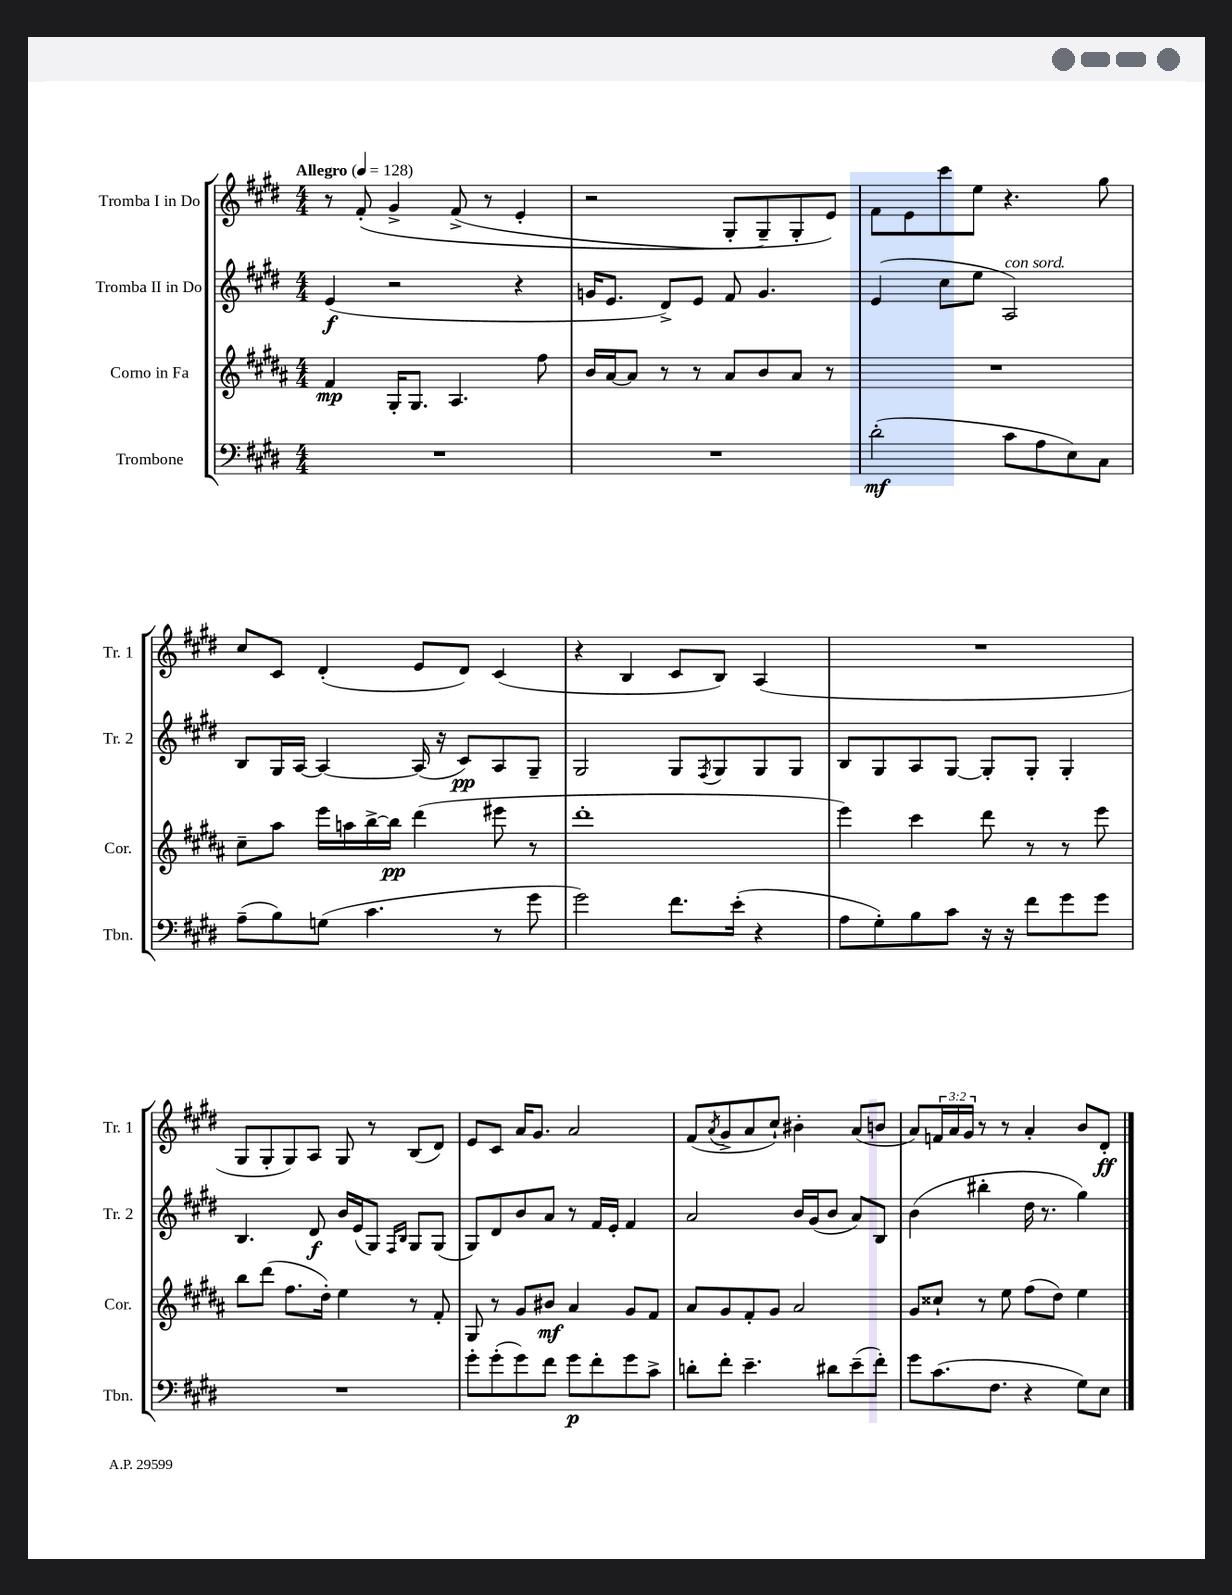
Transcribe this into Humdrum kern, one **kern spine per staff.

**kern	**dynam	**kern	**dynam	**kern	**dynam	**kern	**dynam
*part4	*part4	*part3	*part3	*part2	*part2	*part1	*part1
*staff4	*staff4	*staff3	*staff3	*staff2	*staff2	*staff1	*staff1
*I"Trombone	*	*I"Corno in Fa	*	*I"Tromba II in Do	*	*I"Tromba I in Do	*
*I'Tbn.	*	*I'Cor.	*	*I'Tr. 2	*	*I'Tr. 1	*
*clefF4	*	*clefG2	*	*clefG2	*	*clefG2	*
*k[f#c#g#d#]	*	*k[f#c#g#d#a#]	*	*k[f#c#g#d#]	*	*k[f#c#g#d#]	*
*M4/4	*	*M4/4	*	*M4/4	*	*M4/4	*
*MM128	*	*MM128	*	*MM128	*	*MM128	*
=1	=1	=1	=1	=1	=1	=1	=1
!	!	!	!	!	!	!LO:TX:a:B:t=Allegro	!
1r	.	4f#/	mp	(4e/	f	8r	.
.	.	.	.	.	.	(8f#'/	.
.	.	16G#'/KL	.	2r	.	4g#^/	.
.	.	8.G#/J	.	.	.	.	.
.	.	4.A#/	.	.	.	(8f#^/	.
.	.	.	.	.	.	8r	.
.	.	.	.	4r	.	4e'/	.
.	.	8ff#\	.	.	.	.	.
=2	=2	=2	=2	=2	=2	=2	=2
1r	.	16b/LL	.	16gn/KL	.	2r	.
.	.	[16a#/J	.	8.e/J	.	.	.
.	.	8a#/J]	.	.	.	.	.
.	.	8r	.	8d#^/L)	.	.	.
.	.	8r	.	8e/J	.	.	.
.	.	8a#/L	.	8f#/	.	8G#'/L	.
.	.	8b/	.	4.g/	.	8G#~/)	.
.	.	8a#/J	.	.	.	8G#'/	.
.	.	8r	.	.	.	8e/J)	.
=3	=3	=3	=3	=3	=3	=3	=3
(2d#'\	mf	1r	.	(4e/	.	8f#\L	.
.	.	.	.	.	.	8e\	.
.	.	.	.	8cc#\L	.	8ccc#\	.
.	.	.	.	8ee\J	.	8ee\J	.
!	!	!	!	!LO:TX:a:i:t=con sord.	!	!	!
8c#\L	.	.	.	2A/)	.	4.r	.
8A\	.	.	.	.	.	.	.
8E\)	.	.	.	.	.	.	.
8C#\J	.	.	.	.	.	8gg#\	.
!!LO:LB:g=z
=4	=4	=4	=4	=4	=4	=4	=4
(8A~\L	.	8cc#~\L	.	8B/L	.	8cc#/L	.
8B\)	.	8aa#\J	.	16G#/L	.	8c#/J	.
.	.	.	.	[16A/JJ	.	.	.
(8Gn\J	.	16eee\LL	.	4A/_	.	(4d#'/	.
.	.	16aan\	.	.	.	.	.
4.c#\	.	[16bb^\	.	.	.	.	.
.	.	16bb\JJ]	pp	.	.	.	.
.	.	(4ddd#\	.	(16A/]	.	8e/L	.
.	.	.	.	16r	.	.	.
.	.	.	.	8c#/L)	pp	8d#/J)	.
8r	.	8eee#X\	.	8A/	.	(4c#/	.
8g#\	.	8r	.	8G#~/J	.	.	.
=5	=5	=5	=5	=5	=5	=5	=5
2g#\)	.	1ddd#'	.	2G#/	.	4r	.
.	.	.	.	.	.	4B/	.
8.f#\L	.	.	.	8G#/L	.	8c#/L	.
.	.	.	.	8qF#/	.	.	.
.	.	.	.	8G#/	.	8B/J)	.
(16e'\Jk	.	.	.	.	.	.	.
4r	.	.	.	8G#/	.	(4A/	.
.	.	.	.	8G#/J	.	.	.
=6	=6	=6	=6	=6	=6	=6	=6
8A\L	.	4eee\)	.	8B/L	.	1r	.
8G#'\)	.	.	.	8G#/	.	.	.
8B\	.	4ccc#\	.	8A/	.	.	.
8c#\J	.	.	.	[8G#/J	.	.	.
16r	.	8ddd#\	.	8G#'/L]	.	.	.
16r	.	.	.	.	.	.	.
8f#\L	.	8r	.	8G#'/J	.	.	.
8g#\	.	8r	.	4G#'/	.	.	.
8g#\J	.	8eee\	.	.	.	.	.
!!LO:LB:g=z
=7	=7	=7	=7	=7	=7	=7	=7
1r	.	8bb\L	.	4.B/	.	8G#/L	.
.	.	(8ddd#\J	.	.	.	8G#'/	.
.	.	8.ff#\L	.	.	.	8G#/)	.
.	.	.	.	8d#/	f	8A/J	.
.	.	16dd#'\Jk)	.	.	.	.	.
.	.	4ee\	.	16b/LL	.	8G#/	.
.	.	.	.	(16e/J	.	.	.
.	.	.	.	8G#/J)	.	8r	.
.	.	.	.	16qqF#/LL	.	.	.
.	.	.	.	16qqB/JJ	.	.	.
.	.	8r	.	8G#/L	.	(8B/L	.
.	.	8f#'/	.	(8G#/J	.	8d#/J)	.
=8	=8	=8	=8	=8	=8	=8	=8
8g#'\L	.	8G#/	.	8G#/L)	.	8e/L	.
(8g#'\	.	8r	.	8d#/	.	8c#/J	.
8g#\)	.	8g#/L	.	8b/	.	16a/KL	.
.	.	.	.	.	.	8.g#/J	.
8f#\J	.	8b#X/J	mf	8a/J	.	.	.
8g#\L	p	4a#/	.	8r	.	2a/	.
8f#'\	.	.	.	16f#/LL	.	.	.
.	.	.	.	16e'/JJ	.	.	.
8g#\	.	8g#/L	.	4f#/	.	.	.
8c#^\J	.	8f#/J	.	.	.	.	.
=9	=9	=9	=9	=9	=9	=9	=9
8dn'\L	.	8a#/L	.	2a/	.	(8f#/L	.
.	.	.	.	.	.	8qa/	.
8f#'\J	.	8g#/	.	.	.	8g#^/	.
4.e~\	.	8f#'/	.	.	.	8a/	.
.	.	8g#/J	.	.	.	8cc#`/J)	.
.	.	2a#/	.	16b/LL	.	4b#X'\	.
.	.	.	.	(16g#/J	.	.	.
8d#X\L	.	.	.	8b/J	.	.	.
(8e~\	.	.	.	8a/L)	.	(8a/L	.
8f#'\J)	.	.	.	8B/J	.	8bn/J	.
=10	=10	=10	=10	=10	=10	=10	=10
8g#\L	.	8g#/L	.	(4b\	.	8a/L)	.
(8.c#\	.	8cc##X`/J	.	.	.	24fn/L	.
.	.	.	.	.	.	24a/	.
.	.	.	.	.	.	24g#/JJ	.
.	.	8r	.	4bb#X'\	.	8r	.
8.F#\J	.	.	.	.	.	.	.
.	.	8ee\	.	.	.	8r	.
4r	.	(8ff#\L	.	16dd#\	.	4a'/	.
.	.	.	.	8.r	.	.	.
.	.	8dd#\J)	.	.	.	.	.
8G#\L)	.	4ee\	.	4gg#\)	.	8b/L	.
8E\J	.	.	.	.	.	8d#'/J	ff
==	==	==	==	==	==	==	==
*-	*-	*-	*-	*-	*-	*-	*-
